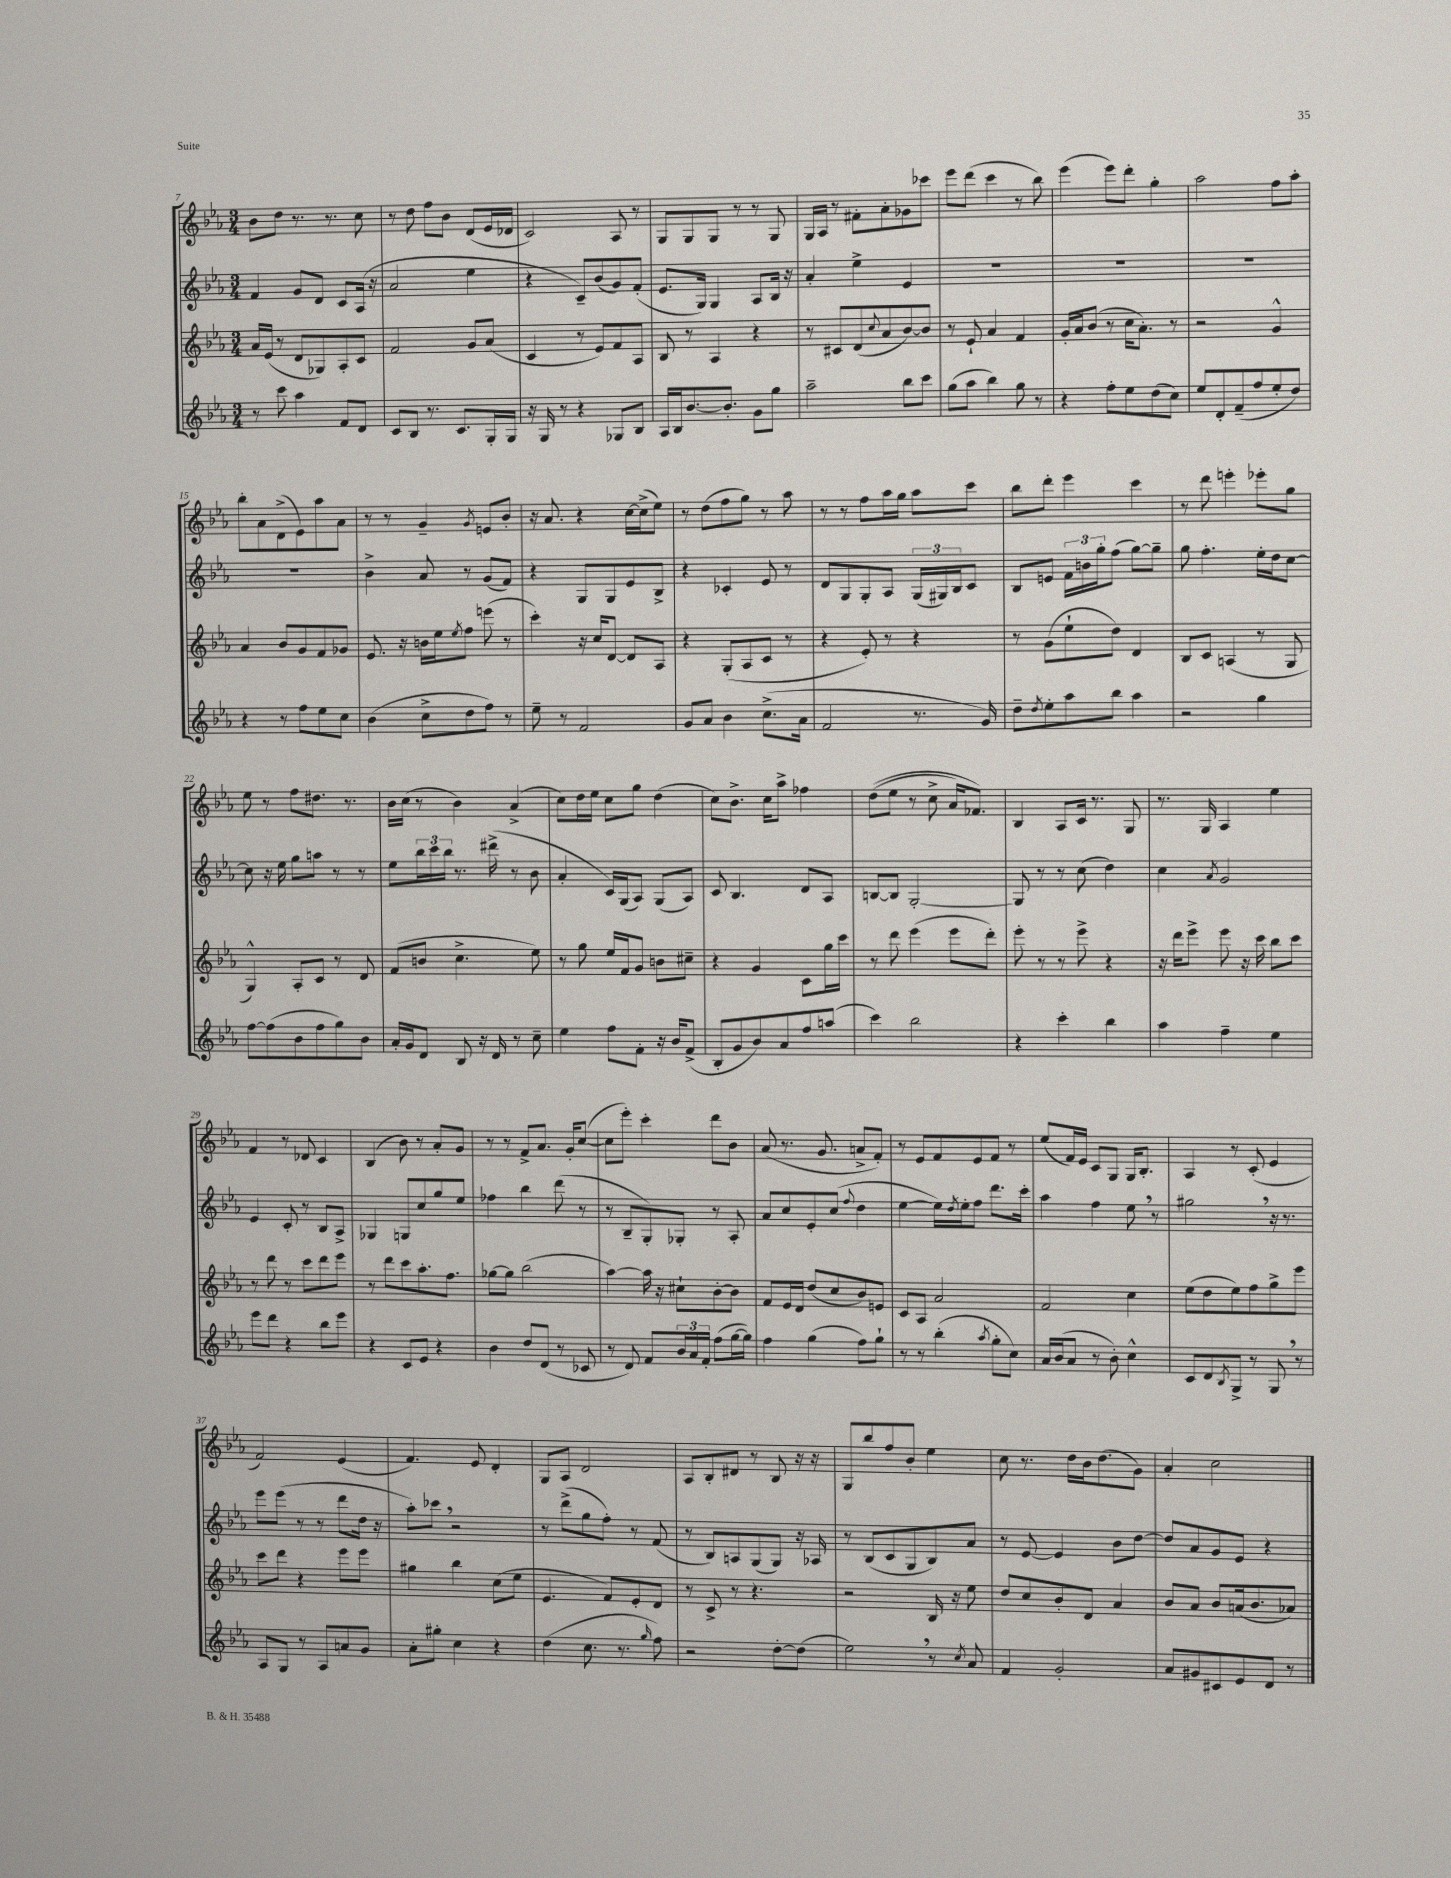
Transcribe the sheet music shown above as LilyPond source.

<<
\new StaffGroup <<
\new Staff = "s0" {
    \clef treble \key ees \major \numericTimeSignature \time 3/4
    bes'8 d''8 r8. r8. c''8 |
    r8 d''8 f''8 bes'8 d'8( ees'16 des'16 |
    c'2) aes8 r8 |
    g8 g8 g8 r8 r8 g8 |
    g16 aes16 r8 fis'8-. aes'8-. ges'8 ces'''8 |
    ees'''8 d'''8( c'''4 r8 bes''8) |
    ees'''4( ees'''8) d'''8-. g''4-. |
    aes''2 f''8 aes''8-. |
    bes''8-. aes'8 d'8->( ees'8) aes''8 aes'8 |
    r8 r8 g'4-- \acciaccatura { g'8 } e'8 bes'8-. |
    r16 aes'8. r4 c''16~ c''16->( ees''8) |
    r8 d''8( f''8 g''8) r8 aes''8 |
    r8 r8 f''8 aes''16 g''16 aes''8 c'''8 |
    bes''8 d'''8-. ees'''4 c'''4 |
    r8 d'''8 e'''4-. ees'''8-. g''8 |
    ees''8 r8 f''8 dis''8. r8. |
    bes'16 c''16( r8 bes'4) aes'4->( |
    c''8) d''16 ees''16 c''8 g''8 d''4( |
    c''8) bes'8.-> c''16 aes''8-> fes''4 |
    d''8(\( ees''8 r8 c''8-> aes'16) fes'8.\) |
    bes4 aes8 c'16 r8. g8 |
    r8. g16 aes4 ees''4 |
    f'4 r8 des'8 c'4 |
    bes4( bes'8) r8 aes'8-. g'8 |
    r8 r8 f'8-> aes'8. g'16-. c''8~( |
    c''8 ees'''8-.) c'''4-. d'''8 bes'8 |
    aes'8( r8. g'8. a'8-> f'8-.) |
    r8 ees'8 f'8 ees'8 f'8 r8 |
    ees''8( f'16) ees'16 c'8 g8 g16 bes8.-. |
    aes4 r8 c'8-.( ees'4 |
    f'2) ees'4( |
    f'4.) ees'8 d'4-. |
    g8 aes8 d'2 |
    aes8 bes8-. dis'8 r8 bes8 r16 r16 |
    g8 bes''8 f''8 bes'8-. ees''4 |
    c''8 r8. d''16 bes'16 d''8.( g'8) |
    aes'4-. c''2 \bar "|." |
}
\new Staff = "s1" {
    \clef treble \key ees \major \numericTimeSignature \time 3/4
    f'4 g'8 d'8 c'8 aes16( r16 |
    aes'2 ees''4 |
    r4 c'8--) bes'8( g'8) f'8-.( |
    ees'8. g16) g4 aes8 bes16 r16 |
    aes'4-. ees''4-> ees'4 |
    R2. |
    R2. |
    R2. |
    R2. |
    bes'4-> aes'8 r8 g'8( f'8) |
    r4 g8 g8 ees'8 bes8-> |
    r4 ces'4-. ees'8 r8 |
    d'8 g8 g8-. aes8 \tuplet 3/2 { g16( gis16) bes16 } c'8 |
    bes8 e'8 \tuplet 3/2 { f'16 b'16 g''16-. } f''8( g''8~) g''8-- |
    g''8 f''4.-. ees''16-. d''16 c''8~ |
    c''8 r16 ees''16 g''8 a''8 r8 r8 |
    ees''8 \tuplet 3/2 { bes''16 c'''16 bes''16 } r8. dis'''16->( r8 bes'8 |
    aes'4-. c'16) g16( aes8) g8( aes8) |
    c'8 bes4. d'8 aes8 |
    b8~ b8 g2~-. |
    g8 r8 r8 c''8( d''4) |
    c''4 \acciaccatura { aes'8 } g'2 |
    ees'4 c'8-. r8 bes8 aes8-> |
    ges4 g8 c''8 g''8 ees''8 |
    fes''4 bes''4 d'''8( r8 |
    r8 bes8-- g8-.) ges8-. r8 aes8-. |
    aes'8 c''8 ees'8-. c''8( \appoggiatura { f''8 } d''4 |
    ees''4~ ees''16) \acciaccatura { d''8 } ees''16-. f''8 d'''8. c'''16-. |
    aes''4 f''4 ees''8 \breathe r8 |
    gis''2 \breathe r16 r8. |
    ees'''8 ees'''8( r8 r8 d'''8 d''16 r16 |
    aes''8-.) ces'''8 \breathe r2 |
    r8 d'''8->( g''8 f''8-.) r8 f'8( |
    r8 bes8) a8 g8( g8) r16 aes16 |
    r8 bes8( c'8 g8 bes8) aes'8 |
    r8 ees'8~ ees'4 bes'8 d''8~ |
    d''8 aes'8 g'8 ees'8 r4 \bar "|." |
}
\new Staff = "s2" {
    \clef treble \key ees \major \numericTimeSignature \time 3/4
    aes'16 ees'16( r8 d'8 ges8) aes8-. c'8 |
    f'2 g'8 aes'8( |
    c'4 r8 ees'8) f'8 aes8 |
    bes8 r8 aes4 r4 |
    r8 cis'8 d'8( \appoggiatura { c''8 } aes'8 bes'8~) bes'8 |
    r8 ees'8-! aes'4 f'4 |
    g'16-. aes'16 bes'8( r8 c''16 aes'8.-.) r8 |
    r2 g'4-^ |
    aes'4 bes'8 g'8 f'8 ges'8 |
    ees'8. r16 b'16 ees''16 \acciaccatura { ees''8 } f''8 e'''8( r8 |
    c'''4-.) r16 c''16 d'8~ d'8 aes8 |
    r4 g8-.( aes8 c'8 r8 |
    r4 ees'8-.) r8 r4 |
    r8 g'8( ees''8-! d''8) d'4 |
    bes8 c'8 a4( r8 g8 |
    g4-^) aes8-. c'8 r8 d'8 |
    f'8( b'8 c''4.-> ees''8) |
    r8 g''8 ees''16 f'16 g'8 b'8 cis''8-- |
    r4 g'4 c'8 g''16 c'''16 |
    r8 d'''8 ees'''4( ees'''8 d'''8-.) |
    ees'''8-. r8 r8 ees'''8-> r4 |
    r16 d'''16 ees'''8-> ees'''8 r16 c'''16 bes''8 c'''8 |
    r8 d'''8 r8 c'''8 d'''8 ees'''8 |
    r8 d'''8 c'''8 aes''8.-. f''8. |
    ges''8~ ges''8 bes''2( |
    aes''4~) aes''16 r16 cis''8-! bes'8~-. bes'8 |
    f'8 ees'16 d'16 d''8( c''8 bes'8) e'8 |
    c'8 aes8 aes'2 |
    f'2 c''4 |
    ees''8( d''8 ees''8) f''8 g''8-> ees'''8 |
    c'''8 d'''8 r4 ees'''8 ees'''8 |
    gis''4 bes''4 c''8( ees''8 |
    ees'4. f'8) ees'8-. d'8 |
    r8 c'8-> r8 r4. |
    r2 bes16 r16 ees''8 |
    d''8 c''8 bes'8-. d'8 aes'4 |
    bes'8 aes'8 bes'8 a'16( bes'8. aes'8) \bar "|." |
}
\new Staff = "s3" {
    \clef treble \key ees \major \numericTimeSignature \time 3/4
    r8 c'''8 aes''4 f'8 d'8 |
    c'8 bes8 r8. c'8. g16-. g16 |
    r16 g16 r8 r4 ges8 bes8 |
    aes16 bes16 bes'8.~ bes'8.-. g'8 g''8 |
    aes''2-- bes''8 c'''8 |
    g''8( aes''8 bes''4) g''8 r8 |
    r4 f''8-. ees''8 d''8( c''8) |
    ees''8 d'8-. f'8--( f''8 ees''8-. d''8) |
    r4 r8 f''8 ees''8 c''8 |
    bes'4( c''8-> d''8 f''8) r8 |
    ees''8-- r8 f'2 |
    g'8 aes'8 bes'4 c''8.->( aes'16 |
    f'2 r8. g'16) |
    d''8-- \acciaccatura { d''8 } ees''8-. aes''8 bes''8 aes''4 |
    r2 g''4 |
    f''8~ f''8( bes'8 f''8 g''8) bes'8 |
    aes'16-. g'16 d'8 bes8 r16 d'16 r8 c''8-- |
    ees''4 f''8 f'8-. r16 bes'16 f'8->( |
    bes8-. g'8 bes'8) aes'8 f''8 a''8( |
    c'''4) bes''2 |
    r4 c'''4-. bes''4 |
    aes''4 f''4-- ees''4 |
    ees'''8 d'''8 r4 bes''8 ees'''8 |
    r4 c'8 ees'8 r4 |
    bes'4 d''8 d'8( r8 ces'8 |
    r8 d'8) f'8 \tuplet 3/2 { bes'16 aes'16 f'16-. } f''8( g''16~ g''16) |
    f''4 g''4( f''8) g''8-! |
    r8 r8 bes''4-.( \acciaccatura { aes''8 } g''8-. c''8) |
    aes'16 bes'16( aes'8 r8 bes'8-.) c''4-^ |
    c'8 d'8 \acciaccatura { bes8 } g8-> r8 g8 \breathe r8 |
    aes8 g8 r8 aes8 a'8 g'8 |
    aes'8-. gis''8-. c''4 r4 |
    d''4( c''8. r8. \grace { g''16 } f''8) |
    r2 d''8~-. d''8( |
    ees''2) \breathe r8 \acciaccatura { c''8 } aes'8 |
    f'4 g'2-. |
    aes'8 gis'8 cis'8 ees'8 d'8 r8 \bar "|." |
}
>>
>>
\layout { \context { \Score currentBarNumber = #7 } }
